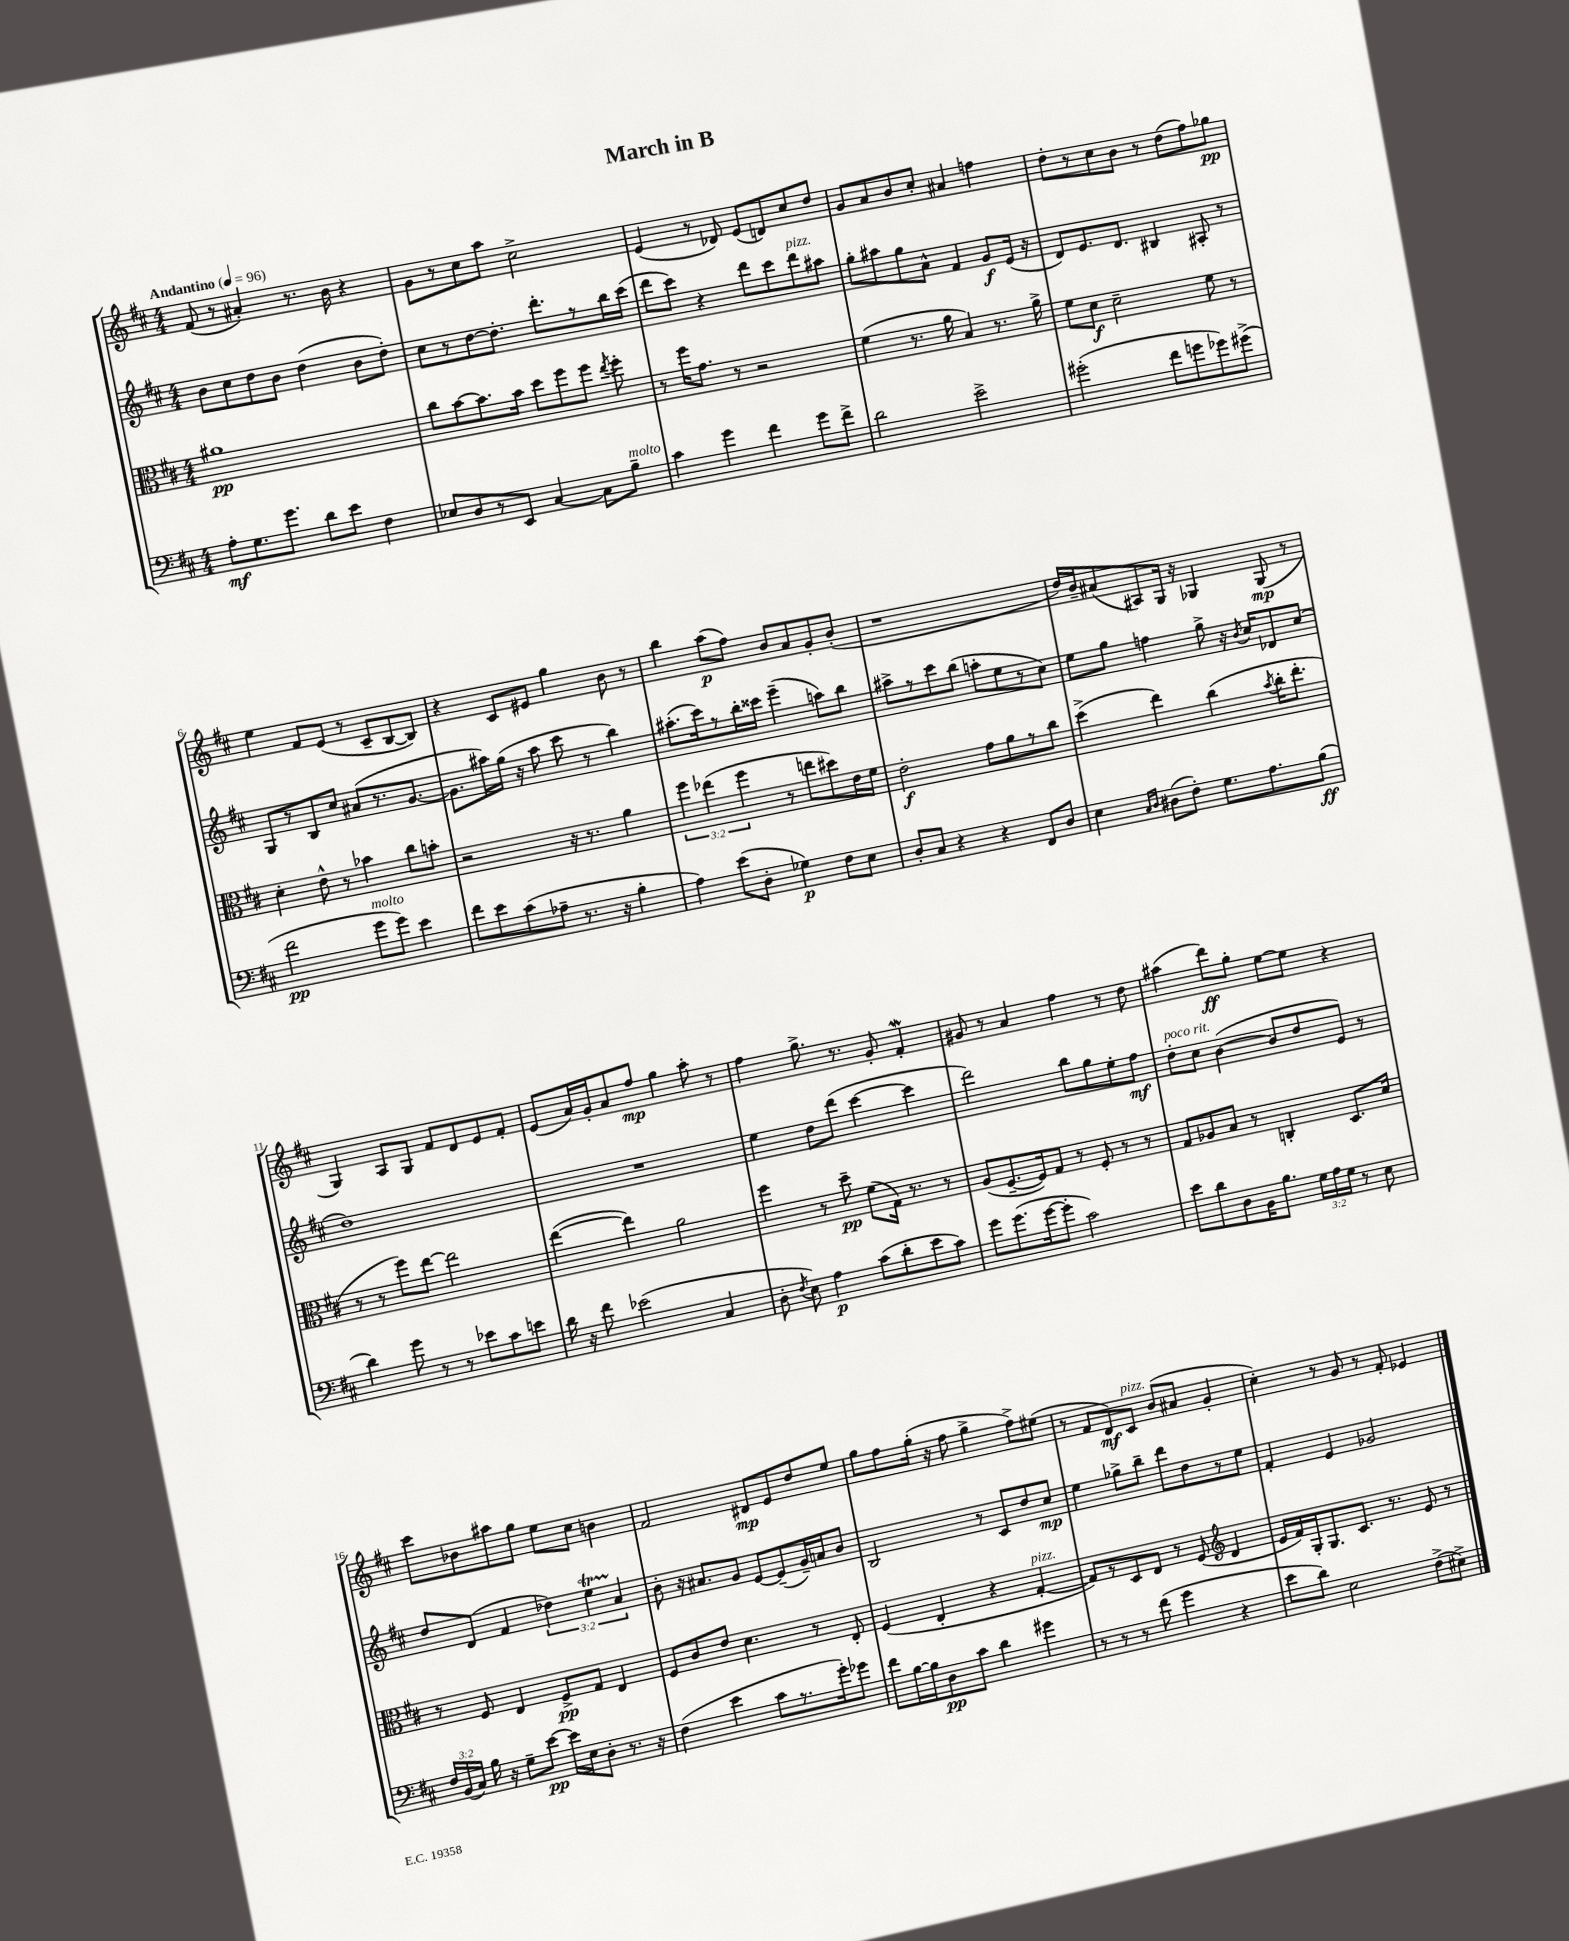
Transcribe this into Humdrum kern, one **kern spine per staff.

**kern	**dynam	**kern	**dynam	**kern	**dynam	**kern	**dynam
*part4	*part4	*part3	*part3	*part2	*part2	*part1	*part1
*staff4	*staff4	*staff3	*staff3	*staff2	*staff2	*staff1	*staff1
*clefF4	*	*clefC3	*	*clefG2	*	*clefG2	*
*k[f#c#]	*	*k[f#c#]	*	*k[f#c#]	*	*k[f#c#]	*
*M4/4	*	*M4/4	*	*M4/4	*	*M4/4	*
*MM96	*	*MM96	*	*MM96	*	*MM96	*
=1	=1	=1	=1	=1	=1	=1	=1
!	!	!	!	!	!	!LO:TX:a:B:t=Andantino	!
8A'\L	mf	1a#X	pp	8b\L	.	(8f#/	.
8.G\	.	.	.	8cc#\	.	8r	.
.	.	.	.	8dd\	.	4a#X'/)	.
8.g\J	.	.	.	.	.	.	.
.	.	.	.	8b\J	.	.	.
8d\L	.	.	.	(4dd\	.	8.r	.
8e\J	.	.	.	.	.	.	.
.	.	.	.	.	.	16b\	.
4F#\	.	.	.	8b\L	.	4r	.
.	.	.	.	8dd'\J)	.	.	.
=2	=2	=2	=2	=2	=2	=2	=2
8E-X/L	.	8cc#\L	.	8cc#\L	.	8g\L	.
8D/	.	[8b\	.	8r	.	8r	.
8r	.	8.b\]	.	[8dd\	.	8cc#\	.
8EE/J	.	.	.	8.dd'\J]	.	8aa\J	.
.	.	16b\Jk	.	.	.	.	.
[4C#/	.	8dd\L	.	.	.	2cc#^\	.
.	.	.	.	8.ddd'\L	.	.	.
.	.	8ff#\	.	.	.	.	.
8C#\L]	.	8ff#\J	.	8r	.	.	.
.	.	8qee/	.	.	.	.	.
!LO:TX:a:i:t=molto	!	!	!	!	!	!	!
8B~\J	.	8ff#'\	.	16bb\L	.	.	.
.	.	.	.	(16ccc#\JJ	.	.	.
=3	=3	=3	=3	=3	=3	=3	=3
4c#\	.	8r	.	8ddd\L	.	(4e/	.
.	.	16ff#\KL	.	8ccc#\J)	.	.	.
.	.	8.g\J	.	.	.	.	.
4g\	.	.	.	4r	.	8r	.
.	.	8r	.	.	.	8d-X/)	.
4f#\	.	2r	.	8ddd\L	.	(8e/L	.
.	.	.	.	8ccc#\	.	8dn/)	.
!	!	!	!	!LO:TX:a:i:t=pizz.	!	!	!
8g\L	.	.	.	8ddd\	.	8cc#/	.
8f#^\J	.	.	.	8aa#X\J	.	8dd/J	.
=4	=4	=4	=4	=4	=4	=4	=4
2d\	.	(4f#\	.	8gg'\L	.	8g/L	.
.	.	.	.	8aa#X\	.	8a/	.
.	.	8.r	.	8gg\	.	8b/	.
.	.	.	.	8a^^\J	.	8cc#'/J	.
.	.	16a\	.	.	.	.	.
2e^\	.	4B/)	.	4f#/	.	4a#X/	.
.	.	8.r	.	8g/L	f	4ffn\	.
.	.	.	.	(16e/Jk	.	.	.
.	.	16a^\	.	16r	.	.	.
=5	=5	=5	=5	=5	=5	=5	=5
(2g#X'\	.	8f#\L	.	8d/L)	.	8dd'\L	.
.	.	8d\J	f	8.e/	.	8r	.
.	.	2d~\	.	.	.	8cc#\	.
.	.	.	.	8.d/J	.	.	.
.	.	.	.	.	.	8b\J	.
8f#\L	.	.	.	4B#X/	.	8r	.
8gn\	.	.	.	.	.	(8dd\L	.
8g-X\)	.	8f#\	.	8A#X'/	.	8ff#\)	.
(8g#X^\J	.	8r	.	8r	.	8gg-X\J	pp
!!LO:LB:g=z
=6	=6	=6	=6	=6	=6	=6	=6
2f#\	pp	4d'\	.	8G/L	.	4ee\	.
.	.	.	.	8r	.	.	.
.	.	8e^^\	.	8B/	.	8f#/L	.
.	.	8r	.	8cc#/J	.	(8e/J	.
!LO:TX:a:i:t=molto	!	!	!	!	!	!	!
8g\L	.	4b-X\	.	(8a#X/L	.	8r	.
8g\J)	.	.	.	8.r	.	8c#~/L	.
4e\	.	8cc#\L	.	.	.	[8B/	.
.	.	.	.	[8.g/J	.	.	.
.	.	8bn'\J	.	.	.	8B/J])	.
=7	=7	=7	=7	=7	=7	=7	=7
8f#\L	.	2r	.	8.g\L]	.	4r	.
8e\	.	.	.	.	.	.	.
.	.	.	.	16aa#X\L)	.	.	.
(8c#\	.	.	.	(16gg\JJ	.	8c#/L	.
.	.	.	.	16r	.	.	.
8A-X~\J	.	.	.	8aa#\	.	8e#X/J	.
8.r	.	16r	.	8ccc#\	.	4gg\	.
.	.	8.r	.	.	.	.	.
.	.	.	.	8r	.	.	.
16r	.	.	.	.	.	.	.
4B'\	.	4a\	.	4bb\)	.	8b\	.
.	.	.	.	.	.	8r	.
=8	=8	=8	=8	=8	=8	=8	=8
4A\)	.	6ff#\	.	(8.aa#X'\L	.	4bb\	.
.	.	(6ee-X\	.	.	.	.	.
.	.	.	.	16ccc#\k)	.	.	.
(8e\L	.	.	.	8r	.	(8aa\L	p
.	.	6ff#\	.	.	.	.	.
8D'\J	.	.	.	16bb'\L	.	8ff#\J)	.
.	.	.	.	16ccc##X\JJ	.	.	.
4G-X\)	p	8r	.	(4eee~\	.	8b/L	.
.	.	8een\L	.	.	.	8a/	.
8F#\L	.	8dd#X\)	.	8aan\L)	.	8g'/	.
8E\J	.	16e\L	.	8bb\J	.	(8b'/J	.
.	.	16f#\JJ	.	.	.	.	.
=9	=9	=9	=9	=9	=9	=9	=9
8D'/L	.	2e'\	f	8aa#X^\L	.	1r	.
8C#/J	.	.	.	8r	.	.	.
4r	.	.	.	8ccc#\	.	.	.
.	.	.	.	(8bb\J	.	.	.
4r	.	8g\L	.	8aan'\L	.	.	.
.	.	8a\	.	8ee\	.	.	.
8FF#/L	.	8r	.	8r	.	.	.
8D/J	.	8cc#\J	.	8cc#\J)	.	.	.
=10	=10	=10	=10	=10	=10	=10	=10
4E\	.	(4dd^\	.	8ee\L	.	16dd/LL)	.
.	.	.	.	.	.	16b~/J	.
.	.	.	.	8gg\J	.	(8a#X/	.
16qqC#/LL	.	.	.	.	.	.	.
16qqD/JJ	.	.	.	.	.	.	.
(8D#X\L	.	4ee\)	.	4ffn\	.	8A#X/)	.
8F#'\J)	.	.	.	.	.	16G/Jk	.
.	.	.	.	.	.	16r	.
8.G\L	.	(4cc#\	.	8gg^\	.	4G-X/	.
.	.	.	.	16r	.	.	.
.	.	.	.	8qb/	.	.	.
8.A\	.	.	.	16cc#/KL	.	.	.
.	.	8qb/	.	.	.	.	.
.	.	16cc#'\KL	.	8d-X/	.	(8G-/	mp
.	.	8.ee'\J	.	.	.	.	.
(8B\J	ff	.	.	(8cc#/J	.	8r	.
!!LO:LB:g=z
=11	=11	=11	=11	=11	=11	=11	=11
4d\)	.	8r	.	1dd)	.	4G/)	.
.	.	8r	.	.	.	.	.
8g\	.	8ff#\L)	.	.	.	8A/L	.
8r	.	[8ee\J	.	.	.	8G/J	.
8r	.	2ee\]	.	.	.	8f#/L	.
8e-X\L	.	.	.	.	.	8d/	.
8c#\	.	.	.	.	.	8e/	.
8en\J	.	.	.	.	.	8f#'/J	.
=12	=12	=12	=12	=12	=12	=12	=12
16d\	.	([4ee\	.	1r	.	(8e/L	.
16r	.	.	.	.	.	.	.
8f#\	.	.	.	.	.	16a/L)	.
.	.	.	.	.	.	16g'/J	.
(2e-X\	.	4ee\])	.	.	.	8a/	.
.	.	.	.	.	.	8ff#/J	mp
.	.	2a\	.	.	.	4gg\	.
4C#/	.	.	.	.	.	8aa'\	.
.	.	.	.	.	.	8r	.
=13	=13	=13	=13	=13	=13	=13	=13
8D'\	.	4ff#\	.	4ee\	.	4ff#\	.
8qF#/	.	.	.	.	.	.	.
8E\)	.	.	.	.	.	.	.
4A\	p	8r	.	8dd\L	.	8.gg^\	.
.	.	8dd~\	pp	(8ddd\J	.	.	.
.	.	.	.	.	.	8.r	.
(8c#\L	.	(8f#\L	.	[4ccc#\	.	.	.
8d'\	.	16G\Jk)	.	.	.	8g'/	.
.	.	8.r	.	.	.	.	.
8e\	.	.	.	4ccc#\]	.	4f#W'/	.
8c#\J)	.	8r	.	.	.	.	.
=14	=14	=14	=14	=14	=14	=14	=14
8g\L	.	(8A/L	.	2ddd\)	.	8g#X/	.
(8.g\	.	[8.F#~/	.	.	.	8r	.
.	.	.	.	.	.	4a/	.
[16g\k	.	16F#/k])	.	.	.	.	.
8g'\J]	.	8G/J	.	.	.	.	.
2c#\)	.	8r	.	8bb\L	.	4ff#\	.
.	.	8F#'/	.	8gg\	.	.	.
.	.	8r	.	8ee'\	.	8r	.
.	.	8r	.	8ff#\J	mf	8dd\	.
=15	=15	=15	=15	=15	=15	=15	=15
!	!	!	!	!LO:TX:a:i:t=poco rit.	!	!	!
8e\L	.	8G/L	.	8dd'\L	.	(4aa#X\	.
8d\	.	8A-X/	.	8cc#\J	.	.	.
8D\	.	8B/J	.	([4b\	.	8ddd\L)	ff
16BB\K	.	8r	.	.	.	8gg'\J	.
8.B\J	.	.	.	.	.	.	.
.	.	4Cn'/	.	8b/L]	.	[8ee\L	.
24G\LL	.	.	.	8dd/	.	8ee\J]	.
24A\	.	.	.	.	.	.	.
24G\JJ	.	.	.	.	.	.	.
8r	.	8.D/L	.	8e/J)	.	4r	.
8E\	.	.	.	8r	.	.	.
.	.	16d/Jk	.	.	.	.	.
!!LO:LB:g=z
=16	=16	=16	=16	=16	=16	=16	=16
24F#/LL	.	8r	.	8dd/L	.	8ccc#\L	.
(24BB/	.	.	.	.	.	.	.
24C#/JJ)	.	.	.	.	.	.	.
16B\	.	8F#/	.	(8d/J	.	8b-X\	.
16r	.	.	.	.	.	.	.
8G~\L	.	4E/	.	4f#/	.	8aa#X\	.
[8e\J	pp	.	.	.	.	8gg\J	.
16e\LL]	.	8F#^/L	pp	6dd-X\)	.	8ee\L	.
16E\J	.	.	.	.	.	.	.
8D'\J	.	8G/J	.	.	.	8cc#\J	.
.	.	.	.	6eeT\	.	.	.
8.r	.	4E/	.	.	.	4bn\	.
.	.	.	.	6a/	.	.	.
16r	.	.	.	.	.	.	.
=17	=17	=17	=17	=17	=17	=17	=17
(4F#\	.	8F#/L	.	8b'\	.	2f#/	.
.	.	8c#/	.	16r	.	.	.
.	.	.	.	8.a#X/L	.	.	.
4e\	.	8e/J	.	.	.	.	.
.	.	4.d\	.	8g/J	.	.	.
8c#\L	.	.	.	[8e/L	.	8d#X/L	mp
8.r	.	.	.	(8e~/]	.	8e/	.
.	.	8r	.	16g~/L)	.	8dd/	.
16g'\k)	.	.	.	16an/J	.	.	.
8g-X\J	.	8E'/	.	8b/J	.	8ee/J	.
=18	=18	=18	=18	=18	=18	=18	=18
8f#\L	.	(4F#/	.	2B/	.	8gg\L	.
[16B\L	.	.	.	.	.	8ff#\	.
16B\J]	.	.	.	.	.	.	.
8D\	pp	4E'/	.	.	.	(16gg'\Jk	.
.	.	.	.	.	.	16r	.
8c#\J	.	.	.	.	.	8ff#\	.
4d\	.	4r	.	8r	.	4gg^\	.
.	.	.	.	8c#/L	.	.	.
!	!	!LO:TX:a:i:t=pizz.	!	!	!	!	!
4g#X\	.	[4G'/	.	8dd/	.	8ff#^\L)	.
.	.	.	.	8cc#/J	mp	(8ee#X\J	.
=19	=19	=19	=19	=19	=19	=19	=19
8r	.	8G/L])	.	4ee\	.	8r	.
8r	.	8r	.	.	.	8f#/L	.
8r	.	8D/	.	8gg-X^\L	.	8d/)	mf
!	!	!	!	!	!	!LO:TX:a:i:t=pizz.	!
(8f#\	.	8E/J	.	8bb~\J	.	8c#/J	.
4g\	.	8r	.	8ddd\L	.	(8b/L	.
.	.	(8F#/	.	8dd\	.	8a#X/J	.
*	*	*clefG2	*	*	*	*	*
4r	.	4d/	.	8r	.	4g'/	.
.	.	.	.	8ee\J	.	.	.
=20	=20	=20	=20	=20	=20	=20	=20
8e\L	.	16e/LL	.	4f#'/	.	4cc#'\)	.
.	.	16f#/)	.	.	.	.	.
8d\J)	.	16G'/J	.	.	.	.	.
.	.	8.G/	.	.	.	.	.
2E\	.	.	.	4e/	.	8r	.
.	.	8.c#/J	.	.	.	8g/	.
.	.	.	.	2g-X/	.	8r	.
.	.	8.r	.	.	.	.	.
.	.	.	.	.	.	8f#'/	.
(8F#^\L	.	8e/	.	.	.	4e-X/	.
8E#X^\J)	.	8r	.	.	.	.	.
==	==	==	==	==	==	==	==
*-	*-	*-	*-	*-	*-	*-	*-
